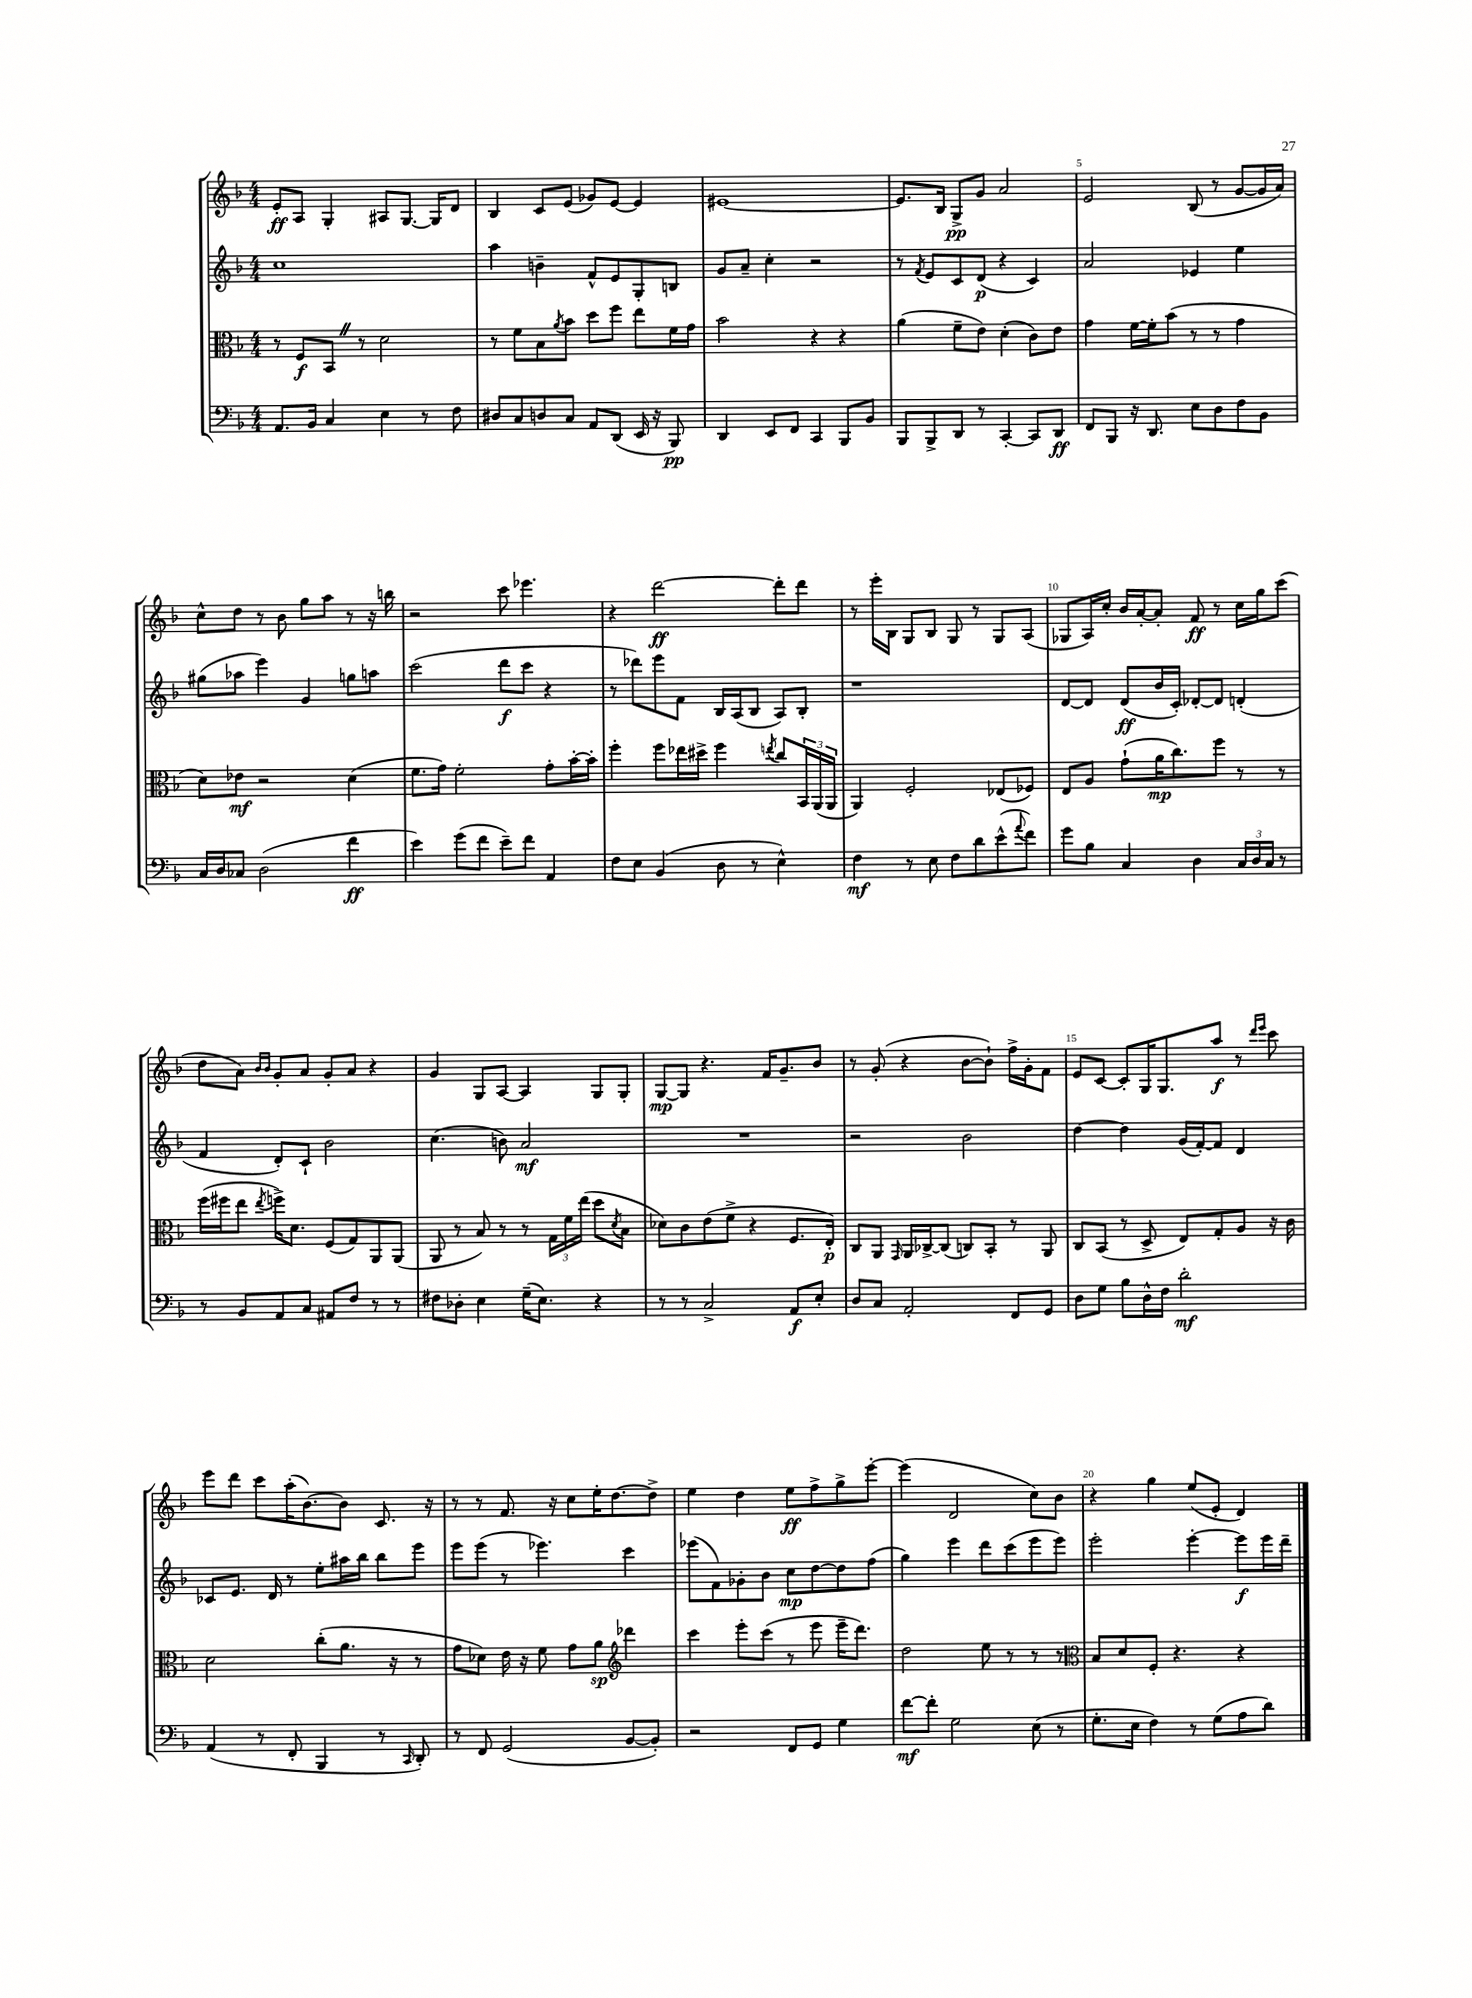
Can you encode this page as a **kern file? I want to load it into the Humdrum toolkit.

**kern	**dynam	**kern	**dynam	**kern	**dynam	**kern	**dynam
*part4	*part4	*part3	*part3	*part2	*part2	*part1	*part1
*staff4	*staff4	*staff3	*staff3	*staff2	*staff2	*staff1	*staff1
*clefF4	*	*clefC3	*	*clefG2	*	*clefG2	*
*k[b-]	*	*k[b-]	*	*k[b-]	*	*k[b-]	*
*M4/4	*	*M4/4	*	*M4/4	*	*M4/4	*
=1	=1	=1	=1	=1	=1	=1	=1
8.AA/L	.	8r	.	1cc	.	8e'/L	ff
.	.	8F/L	f	.	.	8A/J	.
16BB-/Jk	.	.	.	.	.	.	.
4C/	.	8BB-Z/J	.	.	.	4G'/	.
.	.	8r	.	.	.	.	.
4E\	.	2d\	.	.	.	8A#X/L	.
.	.	.	.	.	.	[8.G/J	.
8r	.	.	.	.	.	.	.
.	.	.	.	.	.	16G/KL]	.
8F\	.	.	.	.	.	8d/J	.
=2	=2	=2	=2	=2	=2	=2	=2
8D#X/L	.	8r	.	4aa\	.	4B-/	.
8C/	.	8f\L	.	.	.	.	.
8Dn/	.	8B-\	.	4bn~\	.	8c/L	.
.	.	8qa/	.	.	.	.	.
8C/J	.	8b-\J	.	.	.	(8e/J	.
8AA/L	.	8dd\L	.	8f^^/L	.	8g-X/L)	.
(8DD/J	.	8ff\J	.	8e/	.	[8e/J	.
16EE/	.	8ee\L	.	8G'/	.	4e/]	.
16r	.	.	.	.	.	.	.
8BBB-/)	pp	16f\L	.	8Bn/J	.	.	.
.	.	16g\JJ	.	.	.	.	.
=3	=3	=3	=3	=3	=3	=3	=3
4DD/	.	2b-\	.	8g/L	.	[1e#X	.
.	.	.	.	8a~/J	.	.	.
8EE/L	.	.	.	4cc'\	.	.	.
8FF/J	.	.	.	.	.	.	.
4CC/	.	4r	.	2r	.	.	.
8BBB-/L	.	4r	.	.	.	.	.
8BB-/J	.	.	.	.	.	.	.
=4	=4	=4	=4	=4	=4	=4	=4
8BBB-/L	.	(4a\	.	8r	.	8.e#/L]	.
.	.	.	.	8qf/	.	.	.
8BBB-^/	.	.	.	8e/L	.	.	.
.	.	.	.	.	.	16B-/Jk	.
8DD/J	.	8f~\L	.	8c/	.	8G^/L	pp
8r	.	8e\J)	.	(8d/J	p	8g/J	.
[4CC'/	.	(4d'\	.	4r	.	2a/	.
8CC/L]	.	8c\L)	.	4c/)	.	.	.
8DD/J	ff	8e\J	.	.	.	.	.
=5	=5	=5	=5	=5	=5	=5	=5
8FF/L	.	4g\	.	2a/	.	2e/	.
8BBB-/J	.	.	.	.	.	.	.
16r	.	[16f\LL	.	.	.	.	.
8.DD/	.	16f'\J]	.	.	.	.	.
.	.	(8b-\J	.	.	.	.	.
8E\L	.	8r	.	4e-X/	.	(8B-/	.
8D\	.	8r	.	.	.	8r	.
8F\	.	4g\	.	4ee\	.	[8g/L	.
8BB-\J	.	.	.	.	.	16g/L]	.
.	.	.	.	.	.	16a/JJ)	.
!!LO:LB:g=z
=6	=6	=6	=6	=6	=6	=6	=6
16C/LL	.	8d\L)	.	(8gg#X\L	.	8cc^^\L	.
16D/J	.	.	.	.	.	.	.
8C-X/J	.	8e-X\J	mf	8aa-X\J	.	8dd\J	.
(2D\	.	2r	.	4eee\)	.	8r	.
.	.	.	.	.	.	8b-\	.
.	.	.	.	4g/	.	8gg\L	.
.	.	.	.	.	.	8aa\J	.
4f\	ff	(4d\	.	8ggn\L	.	8r	.
.	.	.	.	8aan\J	.	16r	.
.	.	.	.	.	.	16bbn\	.
=7	=7	=7	=7	=7	=7	=7	=7
4e\)	.	8.f\L	.	(2ccc\	.	2r	.
.	.	16g\Jk)	.	.	.	.	.
(8g\L	.	2f'\	.	.	.	.	.
8f\J	.	.	.	.	.	.	.
8e~\L)	.	.	.	8ddd\L	f	8ccc\	.
8f\J	.	.	.	8ccc\J	.	4.eee-X\	.
4AA/	.	8g'\L	.	4r	.	.	.
.	.	[16b-'\L	.	.	.	.	.
.	.	16b-'\JJ]	.	.	.	.	.
=8	=8	=8	=8	=8	=8	=8	=8
8F\L	.	4ff'\	.	8r	.	4r	.
8E\J	.	.	.	8ddd-X\L)	.	.	.
(4BB-/	.	8ff\L	.	8eee\	.	[2ddd\	ff
.	.	16ee-X\L	.	8f\J	.	.	.
.	.	16dd#X^\JJ	.	.	.	.	.
8D\	.	4ff\	.	16B-/LL	.	.	.
.	.	.	.	(16A/J	.	.	.
8r	.	.	.	8B-/J	.	.	.
.	.	8qeen/	.	.	.	.	.
4E^^\)	.	8cc/L	.	8A/L)	.	8ddd'\L]	.
.	.	24BB-/L	.	8B-'/J	.	8ddd\J	.
.	.	(24AA/	.	.	.	.	.
.	.	24AA/JJ	.	.	.	.	.
=9	=9	=9	=9	=9	=9	=9	=9
4F\	mf	4AA/)	.	1r	.	8r	.
.	.	.	.	.	.	16eee'\LL	.
.	.	.	.	.	.	16B-\JJ	.
8r	.	2F'/	.	.	.	8G/L	.
8E\	.	.	.	.	.	8B-/J	.
8F\L	.	.	.	.	.	8G/	.
8d\	.	.	.	.	.	8r	.
(8e^^\	.	(8E-X/L	.	.	.	8G/L	.
8qqa/	.	.	.	.	.	.	.
8f\J)	.	8F-X/J)	.	.	.	(8A/J	.
=10	=10	=10	=10	=10	=10	=10	=10
8g\L	.	8E/L	.	[8d/L	.	8G-X/L	.
8B-\J	.	8A/J	.	8d/J]	.	16A/L)	.
.	.	.	.	.	.	16cc'/JJ	.
4C/	.	(8g`\L	.	(8d/L	ff	16b-/LL	.
.	.	.	.	.	.	[16a'/J	.
.	.	16a\K	mp	16b-/L	.	8a'/J]	.
.	.	8.cc\)	.	16c'/JJ)	.	.	.
4D\	.	.	.	[8d-X'/L	.	8f/	ff
.	.	8ff\J	.	8d-/J]	.	8r	.
24C/LL	.	8r	.	(4dn'/	.	16cc\LL	.
24D/	.	.	.	.	.	.	.
.	.	.	.	.	.	16gg\J	.
24C/JJ	.	.	.	.	.	.	.
8r	.	8r	.	.	.	(8ccc\J	.
!!LO:LB:g=z
=11	=11	=11	=11	=11	=11	=11	=11
8r	.	(16ff\LL	.	4f/	.	8dd\L	.
.	.	16ff#X\J	.	.	.	.	.
8BB-/L	.	8ee\J	.	.	.	8a\J)	.
.	.	.	.	.	.	16qqb-/LL	.
.	.	8qee/	.	.	.	16qqb-/JJ	.
8AA/	.	16ffn^\KL)	.	8d'/L)	.	8g'/L	.
.	.	8.d\J	.	.	.	.	.
8C/J	.	.	.	8c`/J	.	8a/J	.
8AA#X/L	.	(8F/L	.	2b-\	.	8g'/L	.
8F/J	.	8G/)	.	.	.	8a/J	.
8r	.	8AA/	.	.	.	4r	.
8r	.	(8AA/J	.	.	.	.	.
=12	=12	=12	=12	=12	=12	=12	=12
8F#X\L	.	8AA/	.	(4.cc\	.	4g/	.
8D-X'\J	.	8r	.	.	.	.	.
4E\	.	8B-/)	.	.	.	8G/L	.
.	.	8r	.	8bn\)	.	[8A/J	.
(16G~\KL	.	8r	.	2a/	mf	4A/]	.
8.E\J)	.	.	.	.	.	.	.
.	.	24G\LL	.	.	.	.	.
.	.	24f\	.	.	.	.	.
.	.	(24ee\JJ	.	.	.	.	.
4r	.	8dd\L	.	.	.	8G/L	.
.	.	8qd/	.	.	.	.	.
.	.	8B-\J	.	.	.	8G'/J	.
=13	=13	=13	=13	=13	=13	=13	=13
8r	.	8d-X\L)	.	1r	.	[8G/L	mp
8r	.	8c\	.	.	.	8G/J]	.
2C^/	.	(8e\	.	.	.	4.r	.
.	.	8f^\J	.	.	.	.	.
.	.	4r	.	.	.	.	.
.	.	.	.	.	.	16f/KL	.
.	.	.	.	.	.	8.g~/	.
8AA/L	f	8.F/L	.	.	.	.	.
8E'/J	.	.	.	.	.	8b-/J	.
.	.	16E'/Jk)	p	.	.	.	.
=14	=14	=14	=14	=14	=14	=14	=14
8D/L	.	8C/L	.	2r	.	8r	.
8C/J	.	8AA/J	.	.	.	(8g'/	.
.	.	16qqGG/	.	.	.	.	.
2AA'/	.	16AA/LL	.	.	.	4r	.
.	.	[16C-X^/J	.	.	.	.	.
.	.	(8C-/J]	.	.	.	.	.
.	.	8Cn/L)	.	2b-\	.	[8b-\L	.
.	.	8BB-'/J	.	.	.	8b-`\J])	.
8FF/L	.	8r	.	.	.	16ff^\LL	.
.	.	.	.	.	.	16g'\J	.
8GG/J	.	8AA/	.	.	.	8f\J	.
=15	=15	=15	=15	=15	=15	=15	=15
8D\L	.	8C/L	.	[4dd\	.	8e/L	.
8G\J	.	(8BB-/J	.	.	.	[8c/J	.
8B-\L	.	8r	.	4dd\]	.	8c'/L]	.
16D^^\L	.	8D^/	.	.	.	16G/K	.
16F\JJ	.	.	.	.	.	8.G/	.
2d'\	mf	8E/L)	.	(16g/LL	.	.	.
.	.	.	.	[16f'/J)	.	.	.
.	.	8G'/	.	8f/J]	.	8aa/J	f
.	.	8A/J	.	4d/	.	8r	.
.	.	.	.	.	.	16qqddd/LL	.
.	.	.	.	.	.	16qqeee/JJ	.
.	.	16r	.	.	.	8ccc\	.
.	.	16c\	.	.	.	.	.
!!LO:LB:g=z
=16	=16	=16	=16	=16	=16	=16	=16
(4AA/	.	2d\	.	8c-X/L	.	8eee\L	.
.	.	.	.	8.e/J	.	8ddd\J	.
8r	.	.	.	.	.	8ccc\L	.
.	.	.	.	16d/	.	.	.
8FF'/	.	.	.	8r	.	(16aa'\K	.
.	.	.	.	.	.	[8.b-\)	.
4BBB-/	.	(8cc'\L	.	8ee'\L	.	.	.
.	.	8.a\J	.	16aa#X\L	.	8b-\J]	.
.	.	.	.	16bb-\JJ	.	.	.
8r	.	.	.	8bb-\L	.	8.c/	.
.	.	16r	.	.	.	.	.
16qqCC/	.	.	.	.	.	.	.
8DD'/)	.	8r	.	8eee\J	.	.	.
.	.	.	.	.	.	16r	.
=17	=17	=17	=17	=17	=17	=17	=17
8r	.	8g\L	.	8eee\L	.	8r	.
8FF/	.	8d-X\J)	.	(8eee\J	.	8r	.
(2GG/	.	16e\	.	8r	.	8.f/	.
.	.	16r	.	.	.	.	.
.	.	8f\	.	4.eee-X\)	.	.	.
.	.	.	.	.	.	16r	.
.	.	8g\L	.	.	.	8cc\L	.
.	.	8a\J	sp	.	.	16ee'\K	.
.	.	.	.	.	.	[8.dd\	.
*	*	*clefG2	*	*	*	*	*
[8BB-/L	.	4ddd-X\	.	4ccc\	.	.	.
8BB-'/J])	.	.	.	.	.	8dd^\J]	.
=18	=18	=18	=18	=18	=18	=18	=18
2r	.	4ccc\	.	(8eee-X\L	.	4ee\	.
.	.	.	.	8f\)	.	.	.
.	.	8eee'\L	.	8g-X'\	.	4dd\	.
.	.	(8ccc\J	.	8b-\J	.	.	.
8FF/L	.	8r	.	8cc\L	mp	8ee\L	ff
8GG/J	.	8eee\	.	[8dd\	.	8ff^\	.
4G\	.	16eee~\KL	.	8dd\]	.	8gg^\	.
.	.	8.ddd\J)	.	.	.	.	.
.	.	.	.	(8ff\J	.	[8eee'\J	.
=19	=19	=19	=19	=19	=19	=19	=19
[8f\L	mf	2dd\	.	4gg\)	.	(4eee\]	.
8f'\J]	.	.	.	.	.	.	.
2G\	.	.	.	4eee\	.	2d/	.
.	.	8ee\	.	8ddd\L	.	.	.
.	.	8r	.	(8ccc\	.	.	.
(8E\	.	8r	.	8eee\	.	8cc\L)	.
8r	.	8r	.	8eee\J)	.	8b-\J	.
=20	=20	=20	=20	=20	=20	=20	=20
*	*	*clefC3	*	*	*	*	*
8.G'\L	.	8B-/L	.	2eee'\	.	4r	.
.	.	8d/	.	.	.	.	.
16E\Jk	.	.	.	.	.	.	.
4F\)	.	8F'/J	.	.	.	4gg\	.
.	.	4.r	.	.	.	.	.
8r	.	.	.	[4eee'\	.	(8ee/L	.
(8G\L	.	.	.	.	.	8e'/J	.
8A\	.	4r	.	8eee\L]	f	4d/)	.
8d\J)	.	.	.	16eee\L	.	.	.
.	.	.	.	16ddd~\JJ	.	.	.
==	==	==	==	==	==	==	==
*-	*-	*-	*-	*-	*-	*-	*-
